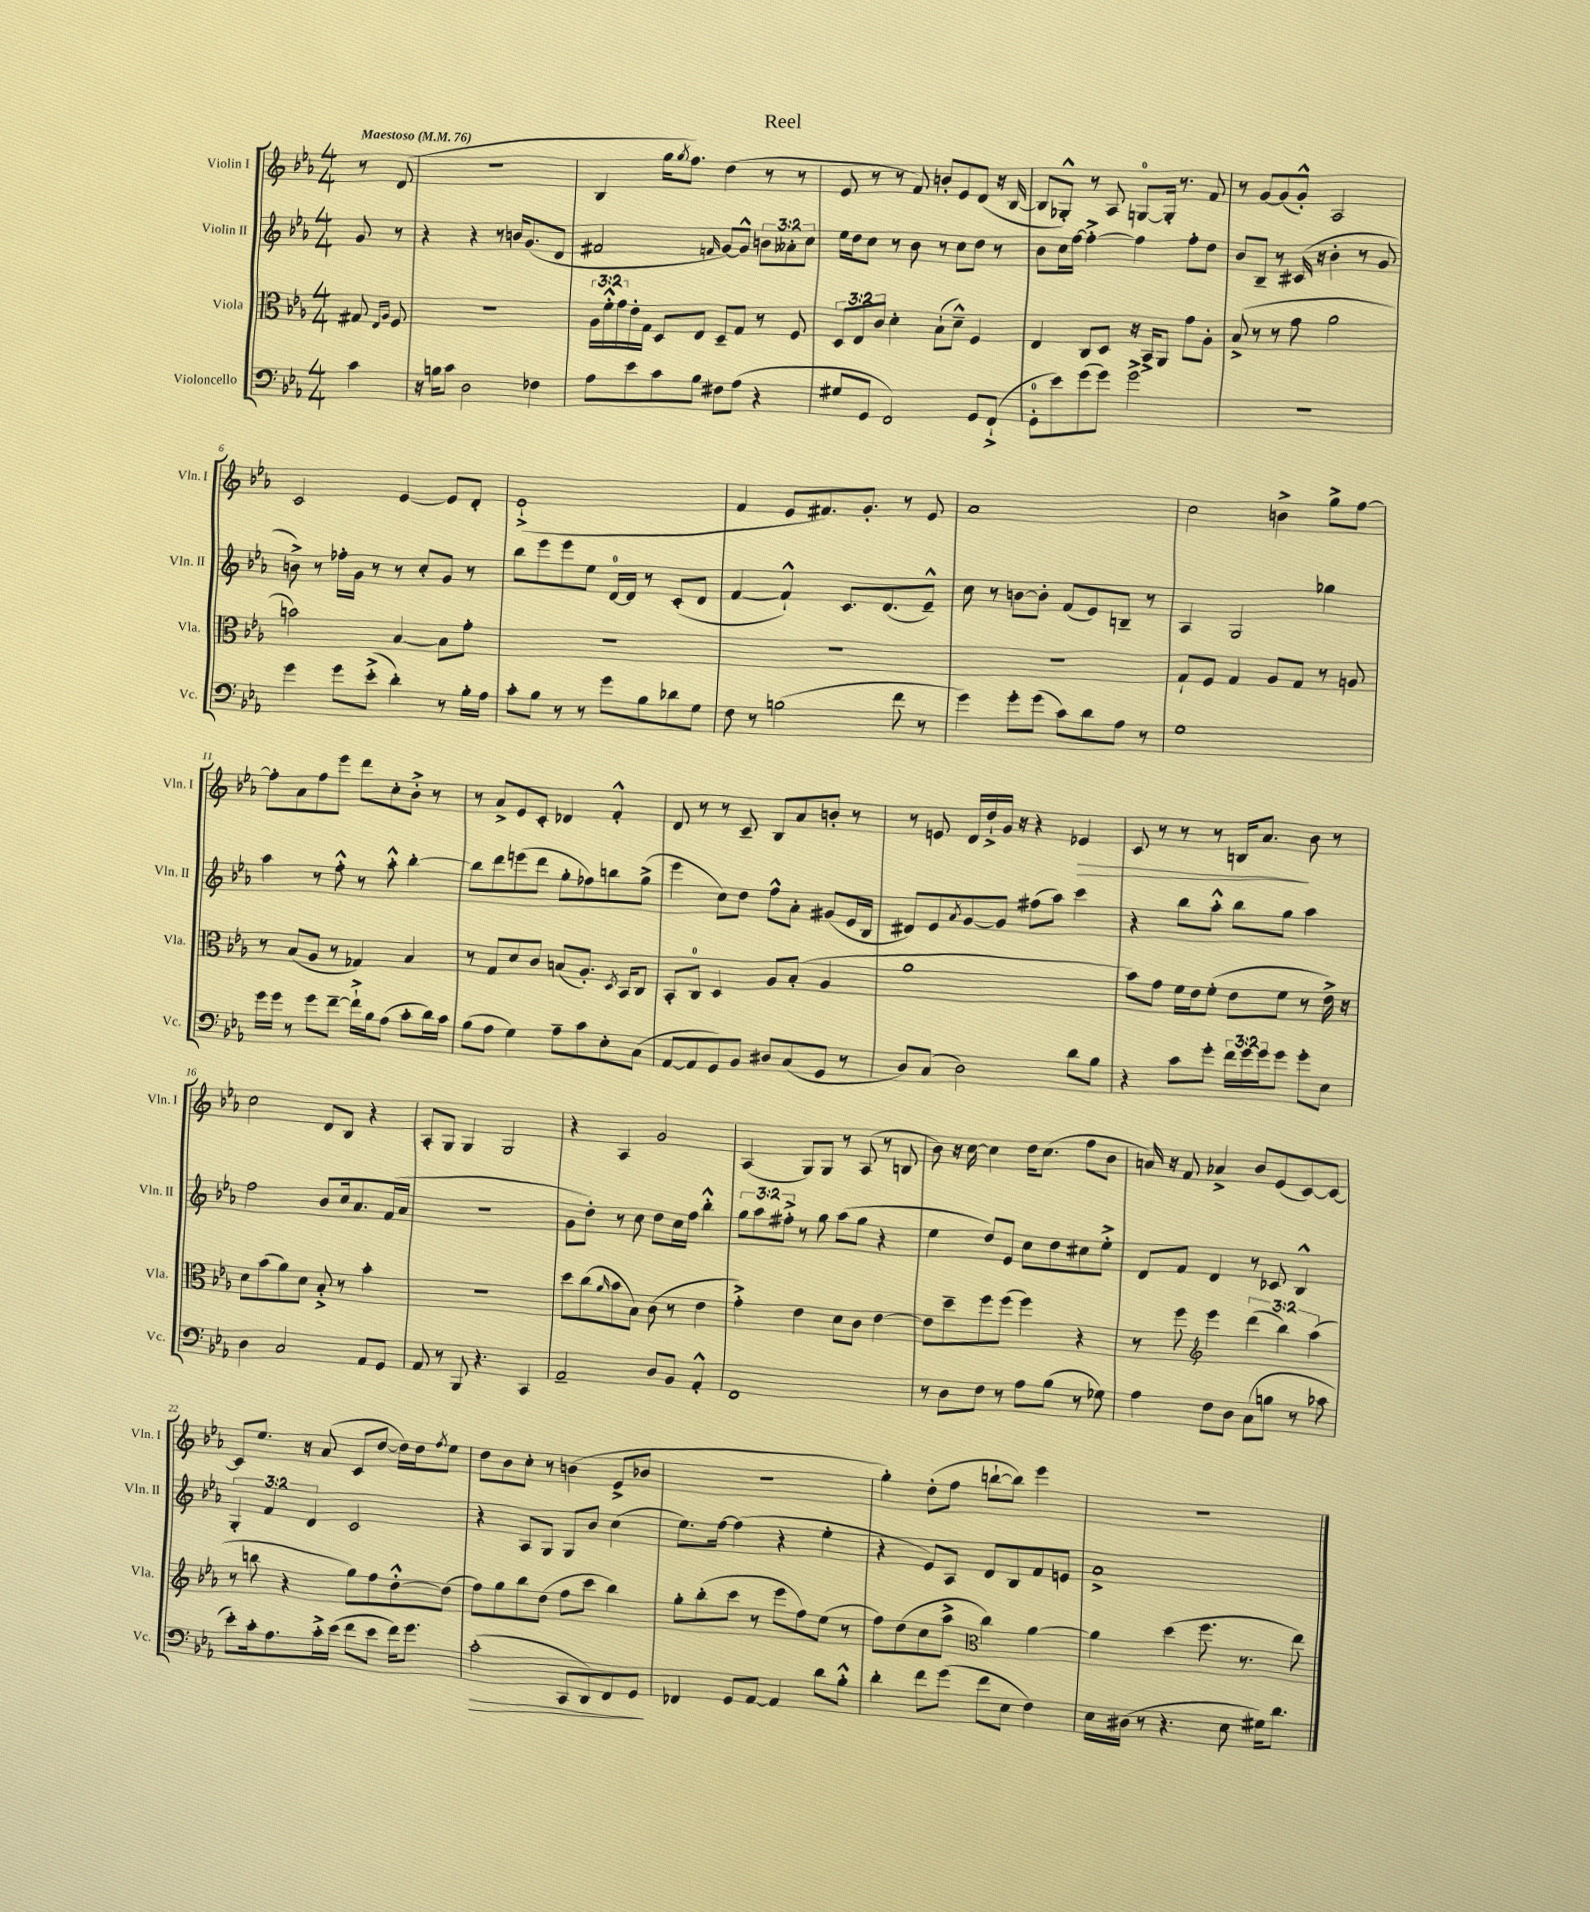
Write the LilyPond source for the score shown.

\header { title = "Reel" }
<<
\new StaffGroup <<
\new Staff = "s0" \with { instrumentName = "Violin I" shortInstrumentName = "Vln. I" } {
    \clef treble \key ees \major \numericTimeSignature \time 4/4 \partial 4 \tempo "Maestoso" 4 = 76
    r8 d'8( |
    R1 |
    bes4 g''16 \acciaccatura { g''8 } f''8.) d''4( r8 r8 |
    ees'8 r8 r8 f'8) b'8-. ees'8 d'8( r16 bes16~ |
    bes8 ges8-.-^) r8 aes8 g8-0~ g16-. r8. f'8 |
    r8 g'8~ g'8( g'8-.-^) aes2 |
    c'2 ees'4~ ees'8 d'8-. |
    ees'1-!->( |
    f'4 ees'8 fis'8.) g'8.-. r8 ees'8 |
    aes'1 |
    c''2 b'4-> g''8-> f''8~ |
    f''8-. aes'8 f''8 ees'''8 d'''8 c''8-. bes'8-.-> r8 |
    r8 aes'8-> ees'8 c'8-. des'4 f'4-.-^ |
    d'8 r8 r8 c'8-- bes8 aes'8 b'8-. r8 |
    r8 e'8 d'16 d''16-!-> g'16 r16 r4 ees'4\> |
    c'8 r8 r8 r8 b16 aes'8.\! bes'8 r8 |
    c''2 d'8 bes8 r4 |
    aes8-. g8 g4 g2 |
    r4 aes4 g'2 |
    aes4( g8) g8 r8 aes8( r8 b8 |
    bes'8) r16 c''16~ c''4 d''16 c''8.( f''8 bes'8 |
    a'16) r16 f'8 aes'4-> bes'8 ees'8( c'8~) c'8~ |
    c'8 ees''8. r16 aes'8( c'8 d''8~ d''16) d''16 \acciaccatura { f''8 } ees''8 |
    d''8 bes'8 c''8-. r8 b'4( ees'8-> bes'8 |
    R1 |
    g''4-.) d''8-.( f''8 b''8~-! b''8) ees'''4 |
    r1 \bar "|." |
}
\new Staff = "s1" \with { instrumentName = "Violin II" shortInstrumentName = "Vln. II" } {
    \clef treble \key ees \major \numericTimeSignature \time 4/4 \override Staff.TupletNumber.text = #tuplet-number::calc-fraction-text \partial 4
    g'8 r8 |
    r4 r4 r8 b'16 g'8.( d'8 |
    fis'2 \grace { f'16 } g'8~) g'8-^ \tuplet 3/2 { b'8 aeses'8-. c''8 } |
    ees''16 d''16 c''8 r8 bes'8 r8 c''8 d''8 r8 |
    bes'8 c''16 f''16~ f''4~-.-> f''4 f''8-. d''8 |
    bes'8 bes8-- r8 cis'16( r16 bes'4-. r8 g'8 |
    b'8->) r8 fes''16-. g'16 r8 r8 c''8-. g'8 r8 |
    bes''8 ees'''8 ees'''8 ees''8 d'16-0~ d'16 r8 c'8-.( d'8 |
    f'4~ f'4-!-^) c'8. d'8.( ees'8---^) |
    c''8 r8 b'8~ b'8-. f'8( ees'8) b8-- r8 |
    aes4 g2 ges''4 |
    aes''4 r8 f''8-.-^ r8 aes''8-.-^ bes''4~-. |
    bes''8 d'''8 e'''8( d'''8 g''8-. fes''8) b''8 g''8->( |
    ees'''4 c''8) d''8 f''8-^ aes'8-. gis'8( ees'16 bes16 |
    dis'8) ees'8 \acciaccatura { aes'8 } g'8~ g'8 fis''8( aes''8) c'''4 |
    r4 bes''8 aes''8-.-^ bes''8 g''8 aes''4 |
    f''2 bes'8 c''16 aes'8. f'16( aes'16 |
    R1 |
    g'8 d''8-.) r8 c''8 d''8 c''16 f''16 bes''4-.-^ |
    \tuplet 3/2 { g''8 aes''8 fis''8-.-> } r8 g''8 aes''8( g''8 r4 |
    ees''4 d''8) ees'8 c''8 d''8 cis''8 ees''8-.-> |
    d'8 f'8 d'4 r8 ces'8 bes4-^ |
    \tuplet 3/2 { g4-. f'4 d'4 } c'2 |
    r4 aes8 g8 g8 bes'8 c''4( |
    ees''8.) f''16~ f''4( r4 ees''4-. |
    r4 ees'8) aes8 d'8 bes8 f'8 e'8 |
    aes'1-> \bar "|." |
}
\new Staff = "s2" \with { instrumentName = "Viola" shortInstrumentName = "Vla." } {
    \clef alto \key ees \major \numericTimeSignature \time 4/4 \override Staff.TupletNumber.text = #tuplet-number::calc-fraction-text \partial 4
    gis8 \grace { ees16 aes16 } f8 |
    R1 |
    \tuplet 3/2 { aes16 f'16-.-^ g'16 } ees'16-. g16 d8 ees8 d8-- g8 r8 f8 |
    \tuplet 3/2 { d8 ees8 c'8 } d'4-. bes8-!( d'8---^) f4 |
    ees4 c8 d8 r16 bes,16-> aes,8 g'8 aes8-. |
    bes8->( r8 r8 g'8 aes'2 |
    b'2) bes4~ bes8 g'8-. |
    R1 |
    R1 |
    R1 |
    g8-! f8 g4 aes8 g8 r8 a8 |
    r8 bes8( aes8 r8 ges4) bes4 |
    r8 g8 d'8 c'8 b8( aes8.-.) \acciaccatura { d8 } bes,16 c8 |
    bes,8-. c8-0 d4 aes8 bes8-.( aes4 |
    aes'1 |
    bes'8) g'8 f'16 ees'16 f'8-.( ees'8 f'8 r8 ees'16->) r16 |
    d'8 bes'8( aes'8) d'8 bes8-.-> r8 bes'4-. |
    R1 |
    d''8 c''8( \grace { aes'16 } bes'8 bes8) c'8( r8 ees'4 |
    g'4-.->) ees'4 d'8 c'8 ees'4~ |
    ees'8 d''8-- f''8 f''8( f''4) r4 |
    r8 f''8 \clef treble ees'''4 \tuplet 3/2 { d'''4( bes''4) aes''4( } |
    r8 b''8 r4 g''8) f''8 d''8~-.-^ d''8( |
    f''8) g''8 bes''8 d''8( f''8 c'''8 bes''4) |
    g''8-. bes''8-.( c'''8 r8 ees'''8 f''8) ees''8( r8 |
    f''8) d''8( c''8 aes''8-> \clef alto c''4) aes'4~ |
    aes'4 d''4( f''8. r8. ees''8) \bar "|." |
}
\new Staff = "s3" \with { instrumentName = "Violoncello" shortInstrumentName = "Vc." } {
    \clef bass \key ees \major \numericTimeSignature \time 4/4 \override Staff.TupletNumber.text = #tuplet-number::calc-fraction-text \partial 4
    c'4 |
    r16 b16 c'8 d2 fes4 |
    aes8 ees'8 c'8 bes8 fis8 aes8( r4 |
    gis8 g,8 f,2) g,8 f,8-!->( |
    g,8-0-. ees'8) g'8( g'8) g'2-> |
    R1 |
    g'4 g'8 ees'8-.->( d'4-.) r8 bes16-. aes16 |
    c'8-. bes8 r8 r8 g'8 bes8 des'8 g8 |
    f8 r8 b2( f'8 r8 |
    g'4) g'8-. g'8( c'8) d'8 aes8 r8 |
    g1 |
    g'16 g'16 r8 g'8 f'8~-- f'16-!-> bes16 aes8( c'8-. d'16) c'16 |
    bes8( aes8 g4) aes8-- c'8 ees8-. c8( |
    aes,8~ aes,8 g,8) bes,8 dis8 c8( g,8 r8 |
    d8) c8( d2) d'8 bes8 |
    r4 c'8 g'8-. \tuplet 3/2 { f'16 g'16 g'16 } g'8 g'8-. ees8 |
    d4 c2 aes,8 g,8 |
    aes,8 r8 bes,,8 r4. c,4 |
    aes,2-- d8 bes,8 aes,4-.-^ |
    f,1 |
    r8 d8 f8 r8 aes8 bes8( r8 ges8) |
    aes4 f8 d8 c8( b8 r8 ces'8 |
    ees'8-.) c'16-. aes8. c'16-.-> ees'16( f'8 ees'8 f'16) g'8. |
    c'2-.\>( c,8 d,8) f,8 g,8\! |
    fes,4 g,8 aes,8~ aes,4 d'8 bes8-.-^ |
    d'4-. f'8 g'8( f'8 ees8 f4) |
    ees16 dis16( r8 r4. ees8 gis16) d'8. \bar "|." |
}
>>
>>
